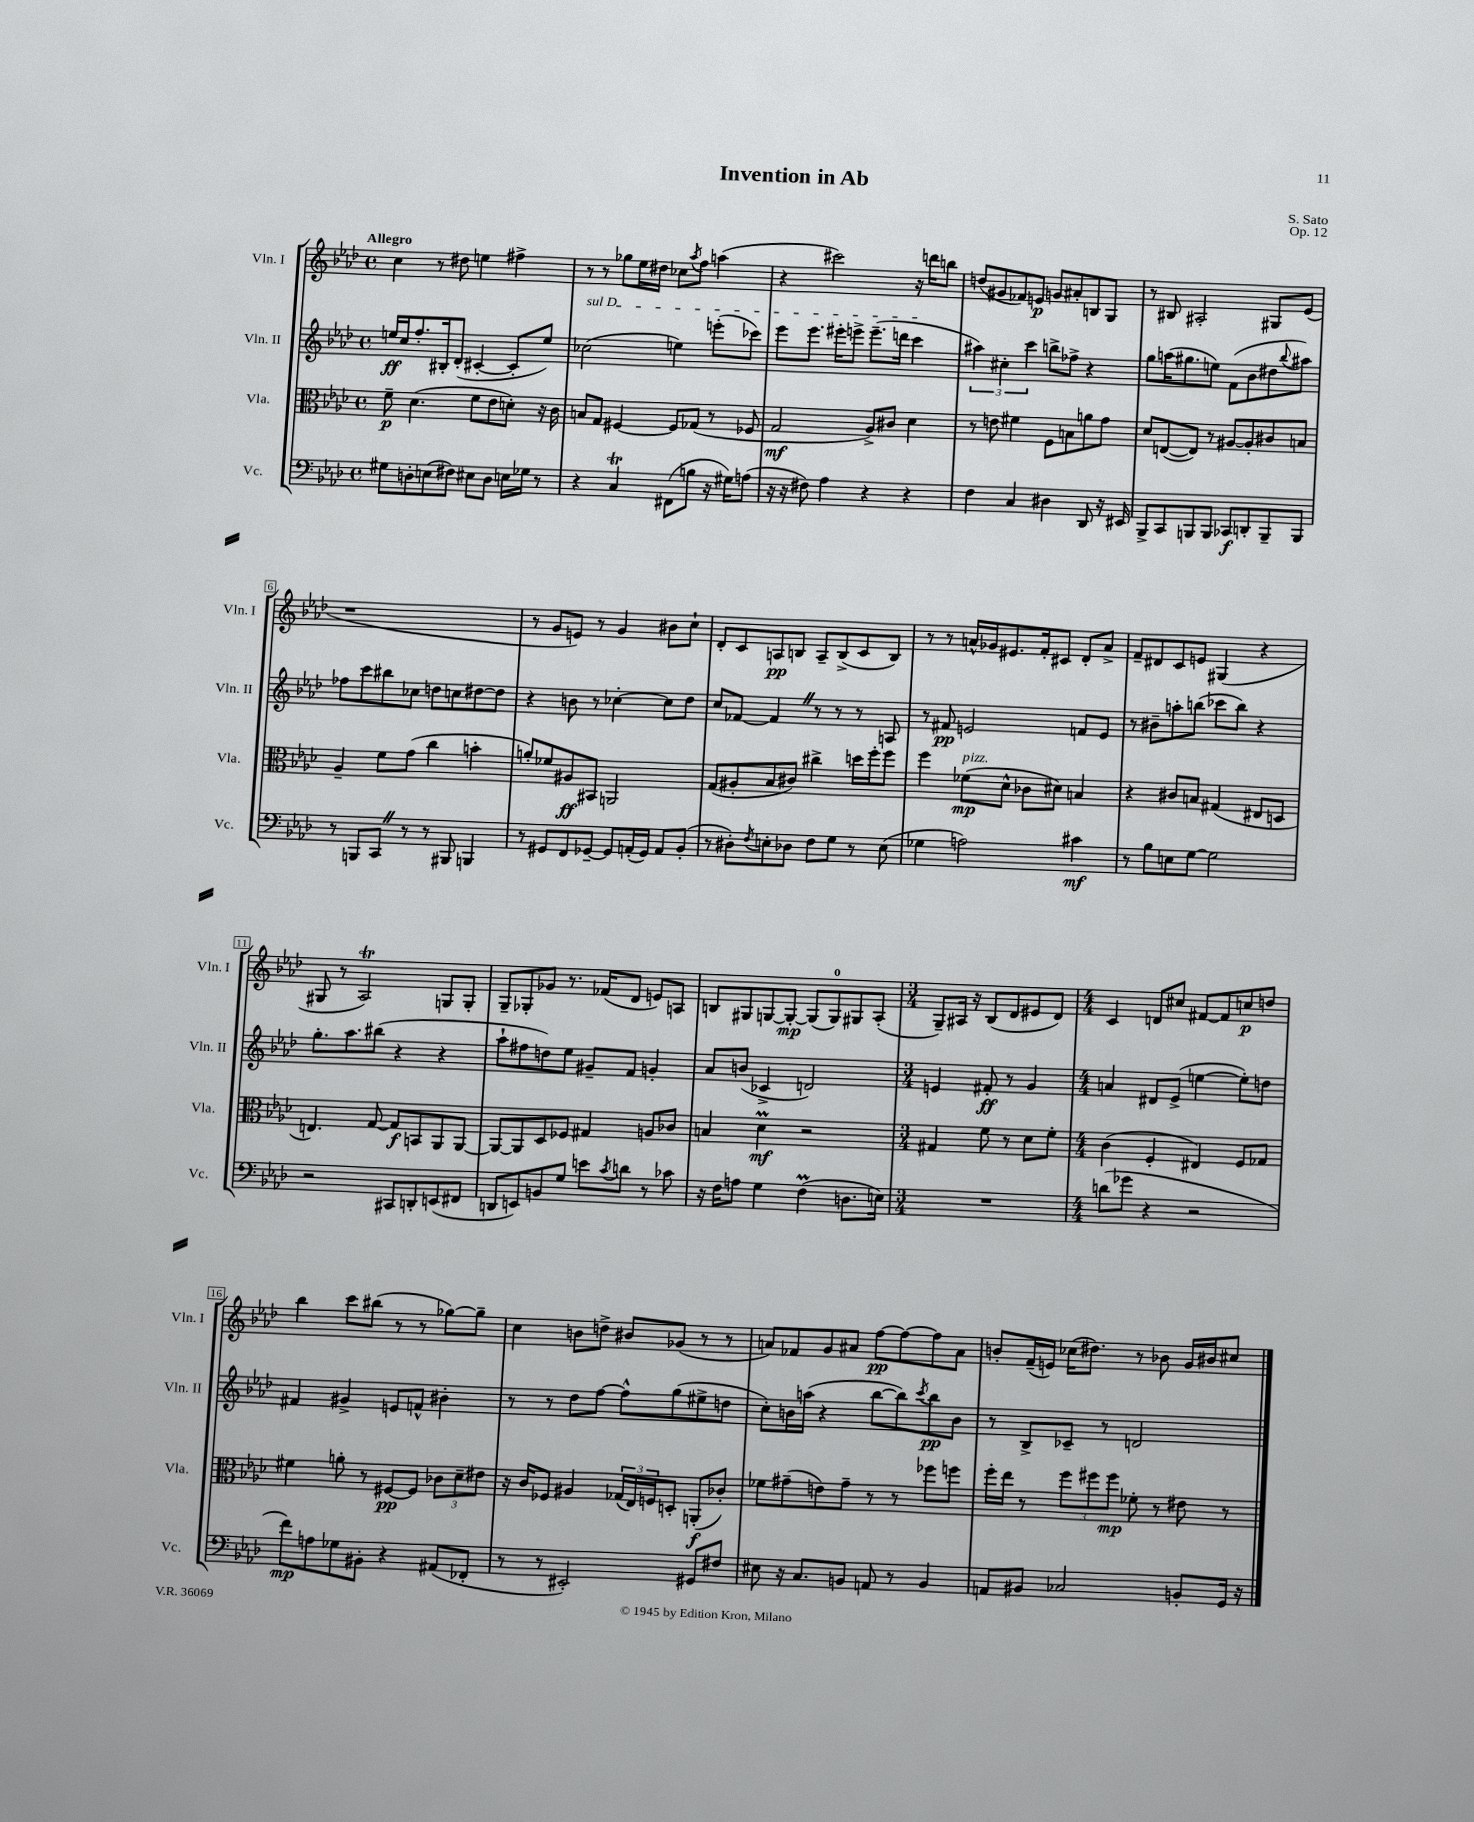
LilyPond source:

\header { title = "Invention in Ab" composer = "S. Sato" opus = "Op. 12" }
<<
\new StaffGroup <<
\new Staff = "s0" \with { instrumentName = "Vln. I" shortInstrumentName = "Vln. I" } {
    \clef treble \key aes \major \defaultTimeSignature \time 4/4 \tempo "Allegro"
    c''4 r8 dis''8 e''4 fis''4-> |
    r8 r8 ges''8 ees''16 dis''16 ces''8 \acciaccatura { aes''8 } f''8 a''4( |
    r4 cis'''2) r16 d'''16 b''8 |
    d''8( gis'8 fes'8) e'8\p g'8 ais'8-. b8 g8 |
    r8 bis8 ais2-. gis8 ees'8( |
    r1 |
    r8 g'8 e'8) r8 g'4 bis'8 c''8-! |
    des'8-. c'8 a8\pp b8 a8-- b8->( c'8 b8) |
    r8 r8 a'16-^ ges'16 eis'8. f'16-. cis'8 des'8-. a'8-> |
    f'8-- dis'8 c'8 e'8 gis4( r4 |
    gis8 r8 aes2\trill) g8 g8-. |
    g8-- ges8-. ges'8 r8. fes'16( des'8 e'8) a8 |
    b8 gis8 g8~ g8~-.\mp g8( g8-0) gis8 aes8-.( |
    \numericTimeSignature \time 3/4 g8--) ais16 r16 bes8( des'8 eis'8 des'8) |
    \numericTimeSignature \time 4/4 c'4 d'8 cis''8 fis'8~ fis'8 c''8\p d''8 |
    bes''4 c'''8 bis''8( r8 r8 ges''8~) ges''8-- |
    c''4 b'8 d''8-> bis'8 ges'8( r8 r8 |
    a'8) fes'8 g'8 ais'8 f''8~\pp f''8~ f''8 ais'8 |
    b'8-. f'16--( e'16) ces''16( dis''8.) r8 bes'8 g'16 bis'16 cis''8 \bar "|." |
}
\new Staff = "s1" \with { instrumentName = "Vln. II" shortInstrumentName = "Vln. II" } {
    \clef treble \key aes \major \defaultTimeSignature \time 4/4
    e''16\ff c''16 f''8.-. bis16-. des'8-.( cis'4~-. cis'8-. e''8) |
    \once \override TextSpanner.bound-details.left.text = \markup { \italic "sul D" } ces''2\startTextSpan( e''4) e'''8-.( ces'''8) |
    ees'''8 ees'''8. eis'''16-. e'''8-> e'''8.--( d'''16 c'''4\stopTextSpan |
    \tuplet 3/2 { ais''4) cis''4-. c'''4 } b''8-> fes''8-> r4 |
    g''8 a''16( gis''8. e''8) f'8( bes'8 dis''8 \appoggiatura { bes''8 } ais''8) |
    fes''8 c'''8 bis''8 ces''8 d''8 c''8 dis''8~ dis''8 |
    r4 b'8 r8 ces''4~-. ces''8 des''8 |
    c''8 fes'8~ fes'4 \once \override BreathingSign.text = \markup { \musicglyph "scripts.caesura.straight" } \breathe r8 r8 r8 a8 |
    r8 fis'8\pp e'2 f'8 e'8 |
    r8 bis'8-- a''8-. b''8( ces'''8 b''8) r4 |
    g''8.-. aes''8. bis''8( r4 r4 |
    aes''8-! fis''8 d''8) ees''8 gis'8-- f'8 g'4-. |
    aes'8 b'8( ces'4-> d'2) |
    \numericTimeSignature \time 3/4 e'4 fis'8-.\ff r8 g'4 |
    \numericTimeSignature \time 4/4 a'4 dis'8 ees'8->( e''4~ e''8-.) d''8 |
    fis'4 gis'4-> e'8 f'8-^ bis'4-. |
    r8 r8 des''8 f''8~ f''8-^ g''8( eis''8-> d''8 |
    c''8-.) b'16 a''16( r4 bes''8~ bes''8) \acciaccatura { c'''8 } bes''8\pp b'8 |
    r8 bes8-> ces'8-- r8 d'2 \bar "|." |
}
\new Staff = "s2" \with { instrumentName = "Vla." shortInstrumentName = "Vla." } {
    \clef alto \key aes \major \defaultTimeSignature \time 4/4
    f'8--\p des'4.( f'8 ees'8 d'8-.) r16 c'16 |
    b8 g8 fis4~ fis8 ges8( r8 fes8 |
    g2\mf aes8->) cis'8 des'4 |
    r8 e'8 fis'4 f8 b8 a'8 g'8 |
    des'8 e8~( e8) r8 ais8~ ais8-. cis'8 b8 |
    aes4-- f'8 g'8( c''4 b'4-. |
    a'8-.) fes'8 ais8\ff bis,8 a,2 |
    g8( ais8-. bes8 cis'8) cis''4-> d''16 f''16-. f''8 |
    f''4 fes'8\mp^\markup { \italic "pizz." }( des'8-^ ces'8 dis'8) b4 |
    r4 cis'8 b8 gis4( eis8 d8 |
    e4.) g8~ g8\f b,8 aes,8 aes,8~ |
    aes,8~ aes,8 des8 fes8 gis4 a8 ces'8 |
    b4 des'4\prall\mf r2 |
    \numericTimeSignature \time 3/4 gis4 f'8 r8 des'8 f'8-. |
    \numericTimeSignature \time 4/4 c'4( f4-. eis4) f8 ges8 |
    fis'4 a'8-. r8 fis8~\pp fis8 \tuplet 3/2 { ces'8 des'8-- eis'8 } |
    r16 c'16 fes8 ais4 \tuplet 3/2 { ges16( ees16) f16 } d8-. a,8-.\f( ces'8-.) |
    fes'8 gis'8--( e'8) gis'8-- r8 r8 fes''8 f''8 |
    f''16-. ees''16 r8 \tuplet 3/2 { f''8 fis''8 fis''8\mp } fes'8-. r8 eis'8 r8 \bar "|." |
}
\new Staff = "s3" \with { instrumentName = "Vc." shortInstrumentName = "Vc." } {
    \clef bass \key aes \major \defaultTimeSignature \time 4/4
    gis8 d8-. e8( fis8) eis8 d8 e16 ges16 r8 |
    r4 c4\trill fis,8( b8 r16 gis16) a8( |
    r16 r16 fis8) aes4 r4 r4 |
    f4 c4 dis4 des,8 r16 eis,16 |
    bes,,8-> c,8 b,,8 b,,8 ces,8\f d,8-. b,,8-- b,,8 |
    r8 b,,8 c,8 \once \override BreathingSign.text = \markup { \musicglyph "scripts.caesura.straight" } \breathe r8 r8 bis,,8 b,,4 |
    r8 gis,8 f,8 ges,8~-- ges,8 a,16-.( ges,16) a,8 bes,8-.( |
    r8 dis8-.) \acciaccatura { f8 } e8-. des8 f8 g8 r8 e8( |
    ges4 a2) cis'4\mf |
    r8 bes8 e8 g8~ g2 |
    r2 cis,8 d,8-. e,8( fis,8 |
    d,8 e,8) b,8 g8 e'8 \acciaccatura { c'8 } d'8 r8 ces'8 |
    r16 f16 a8 g4 f4\prall( d8. e16) |
    \numericTimeSignature \time 3/4 R2. |
    \numericTimeSignature \time 4/4 d'8( ges'8 r4 r2 |
    f'8\mp) a8 ges8 bis,8-. r4 ais,8( fes,8-. |
    r8 r8 eis,2-.) gis,8 fis8 |
    eis8 r16 c8. b,8 a,8 r8 b,4 |
    a,8 bis,8 ces2 b,8-. g,16 r16 \bar "|." |
}
>>
>>
\layout { \context { \Score \override BarNumber.stencil = #(make-stencil-boxer 0.1 0.3 ly:text-interface::print) } }
